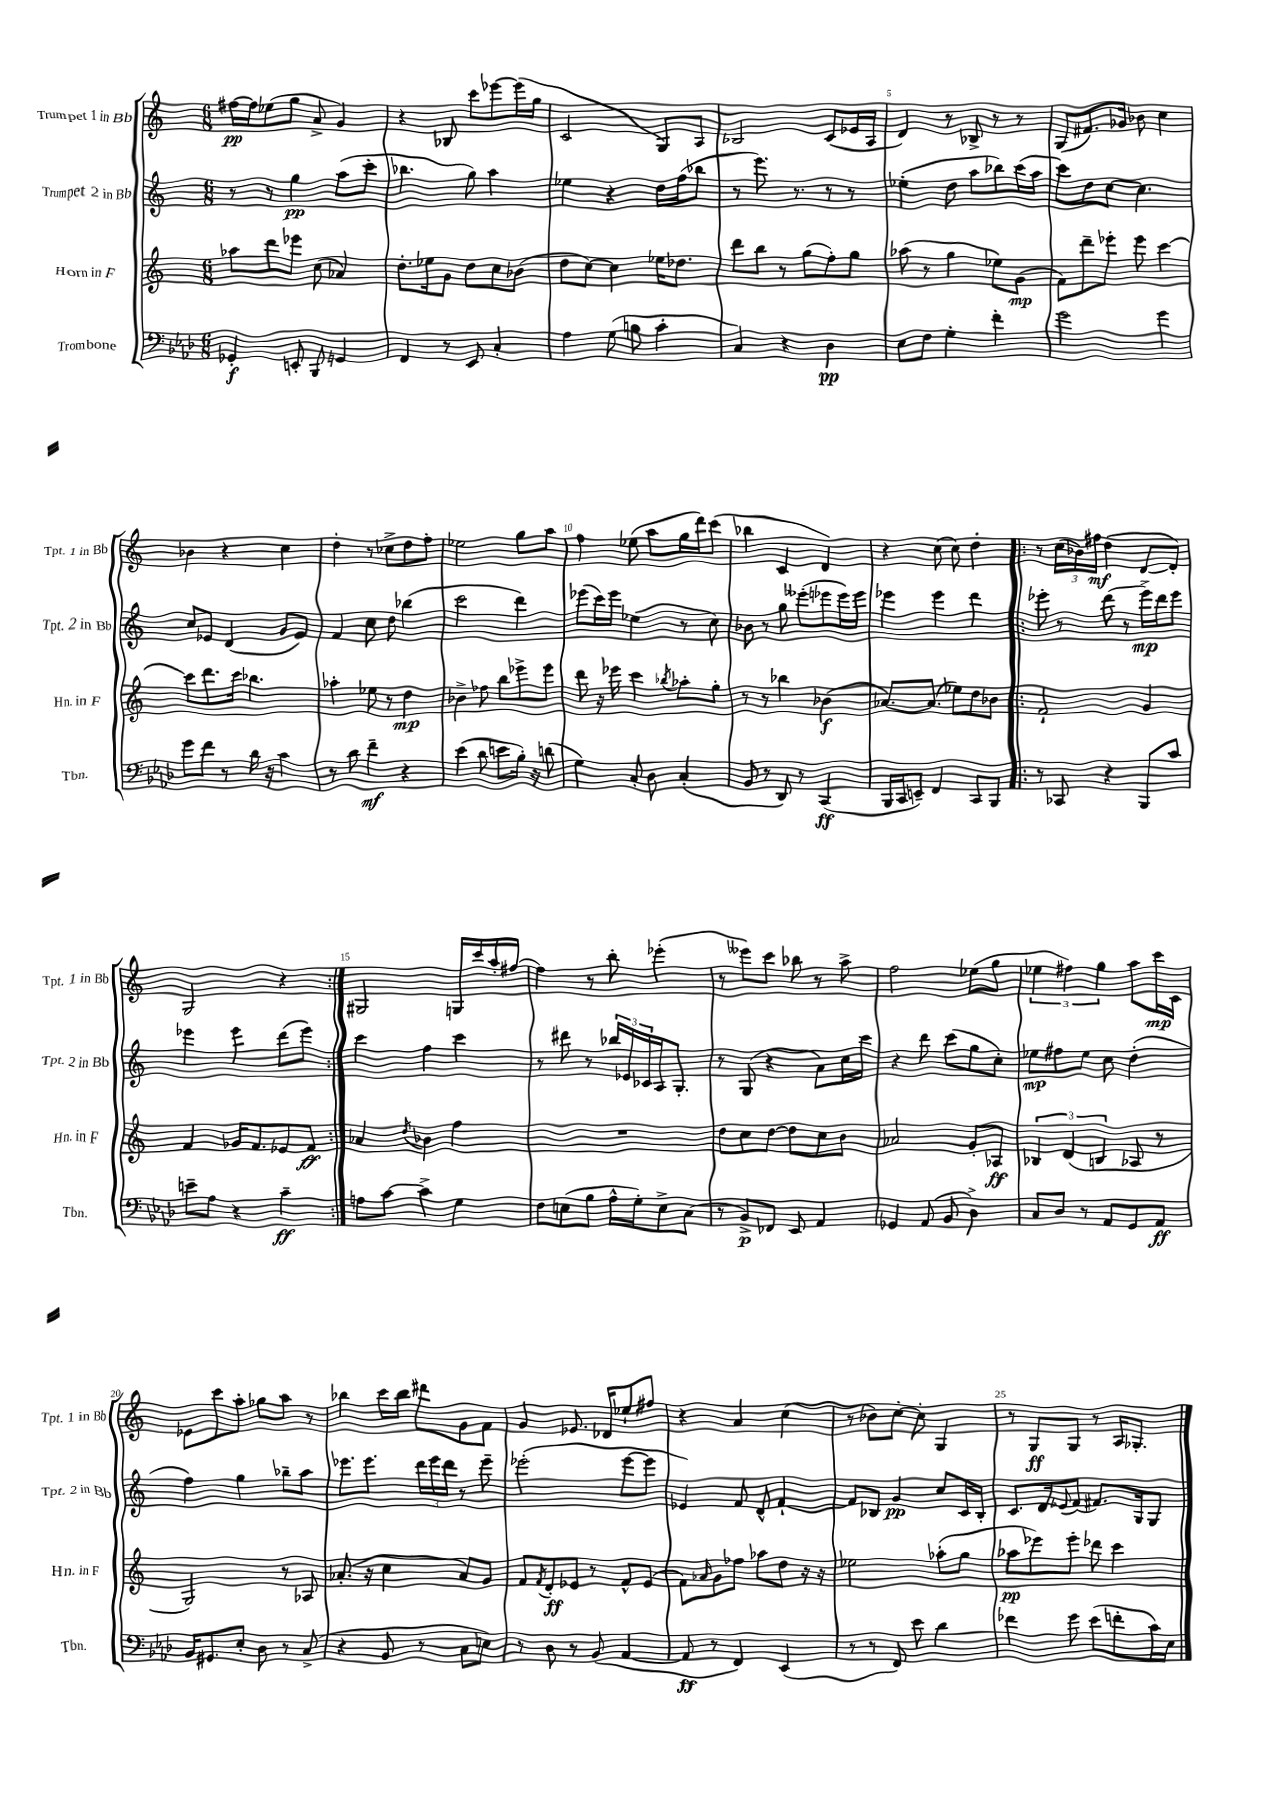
<<
\new StaffGroup <<
\new Staff = "s0" \with { instrumentName = "Trumpet 1 in Bb" shortInstrumentName = "Tpt. 1 in Bb" } {
    \clef treble \key c \major \numericTimeSignature \time 6/8
    fis''16~\pp fis''16 ees''8( g''8 a'8-> g'4) |
    r4 bes8 c'''8 ees'''8~ ees'''16( g''16 |
    c'2 g8) a8 |
    bes2 c'8( ees'16 a16 |
    d'4) r8 bes8-> r8 r8 |
    g8( fis'8.) ges'16 bes'8 c''4 |
    bes'4 r4 c''4 |
    d''4-. r8 ces''8-> d''8 f''8-. |
    ees''2 g''8 a''8 |
    f''4 ees''8( a''8 g''16 d'''16) c'''8( |
    bes''4 c'4 d'4) |
    r4 c''8( c''8) d''4-. |
    \repeat volta 2 { r8 \tuplet 3/2 { c''16( bes'16) fis''16\mf } d''4( d'8~ d'8-.) |
    g2 r4 | }
    gis2 g16 c'''16 a''16-. fis''16~ |
    fis''4 r8 b''8-. ees'''4-.( |
    r8 eeses'''8) c'''8 bes''8 r8 a''8-> |
    f''2 ees''8( g''8 |
    \tuplet 3/2 { ees''4 fis''4) g''4 } a''8 c'''16\mp c'16 |
    ees'8 c'''8 a''8-. ges''8 a''8 r8 |
    bes''4 c'''16 bes''16 dis'''8 g'8 f'8 |
    g'4 ees'8. des'16 ees''8-! fis''8 |
    r4 a'4 c''4( |
    r8 bes'8) c''8~-. c''8-. g4 |
    r8 g8\ff g8 r8 a16 ges8.-. \bar "|." |
}
\new Staff = "s1" \with { instrumentName = "Trumpet 2 in Bb" shortInstrumentName = "Tpt. 2 in Bb" } {
    \clef treble \key c \major \numericTimeSignature \time 6/8
    r8 r8 g''4\pp a''8( c'''8-. |
    bes''4. g''8) a''4 |
    ees''4 r4 d''16 f''16( bes''8 |
    r8 e'''8.) r8. r8 r8 |
    ees''4-.( d''8 a''8 bes''8) c'''16( a''16 |
    c'''8) d''8 c''8~ c''4. |
    c''8 ees'8 d'4( g'8 ees'8) |
    f'4 c''8 d''8 bes''4( |
    c'''2 d'''4) |
    ees'''8( c'''16) ees'''16 ees''4( r8 c''8) |
    bes'8 r8 g''8 eeses'''8-.( ees'''8 ees'''16) ees'''16 |
    ees'''4 ees'''4 d'''4 |
    \repeat volta 2 { ees'''8-. r8 d'''8( r8 ees'''16->\mp) d'''16 ees'''8 |
    ees'''4 ees'''4 d'''8( ees'''8) | }
    c'''4 f''4 c'''4 |
    r8 dis'''8 r8 \tuplet 3/2 { bes''16 ees'16 ces'16 } a16 g8.-. |
    r8 g8( r4 a'8) c''16 c'''16 |
    r4 d'''8 c'''8( g''8 c''8-.) |
    ees''8\mp fis''8 ees''8 c''8 d''4-.( |
    f''4) g''4 bes''8-- a''8 |
    ees'''8. ees'''8. \tuplet 3/2 { d'''16 ees'''16 d'''16 } r8 ees'''8-- |
    ees'''2-.( ees'''8~ ees'''8 |
    ees'4) f'8 d'8-^ f'4~-! |
    f'8 bes8 g'4\pp c''8 c'16 bes16-. |
    c'8. d'16 \appoggiatura { ees'8 } f'8( fis'8.) g16 g8 \bar "|." |
}
\new Staff = "s2" \with { instrumentName = "Horn in F" shortInstrumentName = "Hn. in F" } {
    \clef treble \key c \major \numericTimeSignature \time 6/8
    aes''8 d'''8 ees'''8 c''8( aes'4) |
    d''8.-. ees''16 g'8 d''8 c''8 bes'8( |
    d''8 c''8~) c''4 ees''16 des''8. |
    d'''8 b''8 r8 g''8( f''8-.) g''8 |
    aes''8( r8 g''4 ees''8) g'8\mp( |
    f'8) d'''8-- ees'''8-. ees'''8 c'''4~ |
    c'''8 d'''8. c'''16 bes''4. |
    aes''4-. ees''8 r8 d''4\mp |
    bes'4-> fes''8 b''8 ees'''8-> ees'''8 |
    d'''8 r16 ees'''16 c'''4 \acciaccatura { bes''8 } aes''8-. g''8-. |
    r8 r8 bes''4 bes'4\f( |
    aes'8.~) aes'8.( ees''8) d''8 bes'8 |
    \repeat volta 2 { f'2-! g'4 |
    f'4 ges'16 f'8. ees'8 f'8\ff | }
    aes'4 \acciaccatura { d''8 } bes'4 f''4 |
    R2. |
    d''8 c''8 d''8~ d''8 c''8 b'8 |
    aes'2 g'8-. aes8\ff |
    \tuplet 3/2 { bes4 d'4( b4 } aes8 r8 |
    g2) r8 aes8 |
    aes'8.-.( r16 c''4 aes'8) g'8 |
    f'8 \acciaccatura { f'8 } d'8-.\ff ees'8 r8 f'8-^ ees'8( |
    f'8) \grace { aes'16 } g'8 fes''8 aes''8 d''8 r16 r16 |
    ees''2 aes''8-.( g''8 |
    aes''8\pp ees'''8) ees'''8-. des'''8 c'''4 \bar "|." |
}
\new Staff = "s3" \with { instrumentName = "Trombone" shortInstrumentName = "Tbn." } {
    \clef bass \key aes \major \numericTimeSignature \time 6/8
    ges,4-.\f e,8-. bes,,8 g,4 |
    f,4 r8 ees,8 c4-. |
    aes4 g8( b8 c'4-. |
    c4) r4 des4\pp |
    ees8 f8 g4-. f'4-. |
    g'2 g'4 |
    g'8 f'8 r8 des'16 r16 c'4 |
    r8 des'8 f'4--\mf r4 |
    ees'4( des'8 e'8 bes16-.) r16 d'8( |
    g4) c8-. des8 c4-.( |
    bes,8 r8 des,8) r8 c,4\ff( |
    bes,,16 c,16 e,8--) f,4 c,8 bes,,8 |
    \repeat volta 2 { r8 ces,8 r4 bes,,8 c'8 |
    e'8-- aes8 r4 c'4--\ff | }
    a8 c'8~ c'4-> g4 |
    f8 e8( bes8 aes16-^ g16-.) e8-> c8( |
    r8 bes,8->\p) fes,8 ees,8 aes,4 |
    ges,4 aes,8( bes,8 des4->) |
    c8 des8 r8 aes,8 g,8 aes,8\ff |
    bes,16 gis,8. ees8-. des8 r8 c8->( |
    r4 bes,8 r8 c8 e8) |
    r8 des8 r8 bes,8( aes,4~ |
    aes,8\ff r8 f,4) ees,4( |
    r8 r8 f,8) ees'8 des'4 |
    fes'4 g'8 ees'8( f'8-. c'16) ees16 \bar "|." |
}
>>
>>
\layout { \context { \Score \override BarNumber.break-visibility = ##(#f #t #t) barNumberVisibility = #(every-nth-bar-number-visible 5) } }
